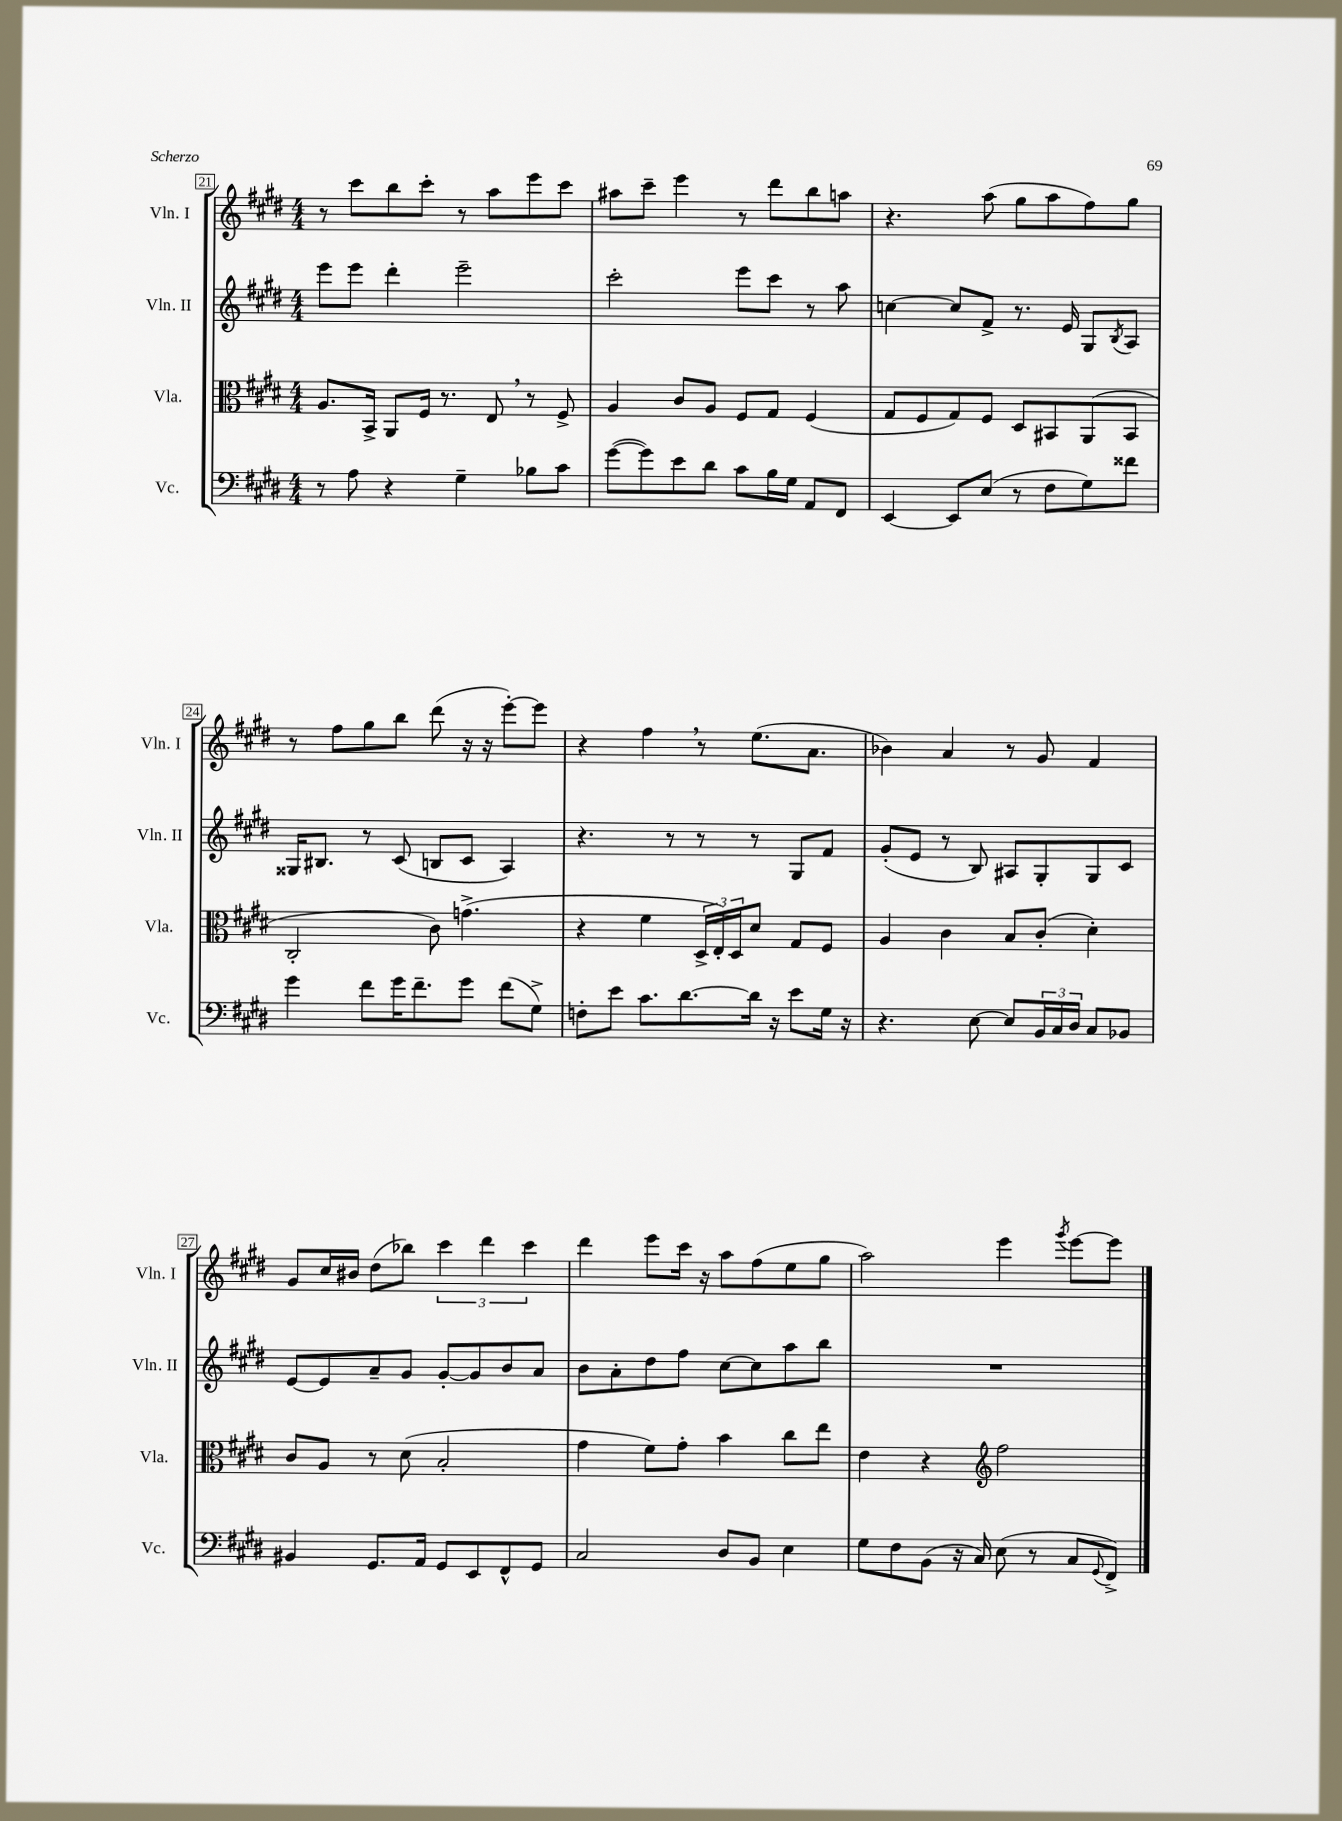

**kern	**kern	**kern	**kern
*staff4	*staff3	*staff2	*staff1
*clefF4	*clefC3	*clefG2	*clefG2
*k[f#c#g#d#]	*k[f#c#g#d#]	*k[f#c#g#d#]	*k[f#c#g#d#]
*M4/4	*M4/4	*M4/4	*M4/4
8r	8.A/L	8eee\L	8r
8A\	.	8eee\J	8ccc#\L
.	16BB^/Jk	.	.
4r	8AA/L	4ddd#'\	8bb\
.	16F#/Jk	.	8ccc#'\J
.	8.r	.	.
4G#~\	.	2eee~\	8r
.	8E/	.	8aa\L
8B-\L	8r	.	8eee\
8c#\J	8F#^/	.	8ccc#\J
=	=	=	=
([8g#\L	4A/	2ccc#'\	8aa#\L
8g#\])	.	.	8ccc#~\J
8e\	8c#/L	.	4eee\
8d#\J	8A/J	.	.
8c#\L	8F#/L	8eee\L	8r
16B\L	8G#/J	8ccc#\J	8ddd#\L
16G#\JJ	.	.	.
8AA/L	(4F#/	8r	8bb\
8FF#/J	.	8aa\	8aa\J
=	=	=	=
[4EE/	8G#/L	[4cc\	4.r
.	8F#/	.	.
8EE/]L	8G#/)	8cc/]L	.
(8E/J	8F#/J	8f#^/J	(8aa\
8r	8D#/L	8.r	8gg#\L
8F#\L	8BB#/	.	8aa\
.	.	16e/	.
8G#\)	(8AA/	8G#/L	8ff#\)
.	.	8qB/	.
8f##\J	8BB#/J	8A/J	8gg#\J
=	=	=	=
4g#\	2C#'/	16G##/LK	8r
.	.	8.B#/J	.
.	.	.	8ff#\L
8f#\L	.	8r	8gg#\
16g#\K	.	(8c#/	8bb\J
8.f#~\	.	.	.
.	8c#\)	8B/L	(8ddd#\
8g#\J	(4.g^\	8c#/J	16r
.	.	.	16r
(8f#\L	.	4A/)	[8eee'\L)
8G#^\J)	.	.	8eee\]J
=	=	=	=
8F'\L	4r	4.r	4r
8e\J	.	.	.
8.c#\L	4f#\	.	4ff#\
.	.	8r	.
[8.d#\	.	.	.
.	24D#^/LL	8r	8r
.	24E'/)	.	.
.	24D#/J	.	.
16d#\]Jk	8d#/J	8r	(8.ee\L
16r	.	.	.
8e\L	8G#/L	8G#/L	.
.	.	.	8.a\J
16G#\Jk	8F#/J	8f#/J	.
16r	.	.	.
=	=	=	=
4.r	4A/	(8g#'/L	4b-\)
.	.	8e/J	.
.	4c#\	8r	4a/
[8E\	.	8B/)	.
8E/]L	8B/L	8A#/L	8r
24BB/L	(8c#'/J	8G#'/	8g#/
24C#/	.	.	.
24D#/JJ	.	.	.
8C#/L	4d#'\)	8G#/	4f#/
8BB-/J	.	8c#/J	.
=	=	=	=
4BB#/	8c#/L	[8e/L	8g#/L
.	8A/J	8e/]	16cc#/L
.	.	.	16b#/JJ
8.GG#/L	8r	8a~/	(8dd#\L
.	(8d#\	8g#/J	8bb-\J)
16AA/Jk	.	.	.
8GG#/L	2B'/	[8g#'/L	6ccc#\
8EE/	.	8g#/]	.
.	.	.	6ddd#\
8FF#^^/	.	8b/	.
.	.	.	6ccc#\
8GG#/J	.	8a/J	.
=	=	=	=
2C#/	4g#\	8b\L	4ddd#\
.	.	8a'\	.
.	8f#\L)	8dd#\	8eee\L
.	8g#'\J	8ff#\J	16ccc#\Jk
.	.	.	16r
8D#/L	4b\	[8cc#\L	8aa\L
8BB/J	.	8cc#\]	(8ff#\
4E\	8cc#\L	8aa\	8ee\
.	8ee\J	8bb\J	8gg#\J
=	=	=	=
8G#\L	4e\	1r	2aa\)
8F#\	.	.	.
(8BB\J	4r	.	.
16r	.	.	.
16C#/)	.	.	.
*	*clefG2	*	*
(8E\	2ff#\	.	4eee\
8r	.	.	.
.	.	.	8qggg#/
8C#/L	.	.	[8eee\L
8qqGG#/	.	.	.
8FF#^/J)	.	.	8eee\]J
==	==	==	==
*-	*-	*-	*-
